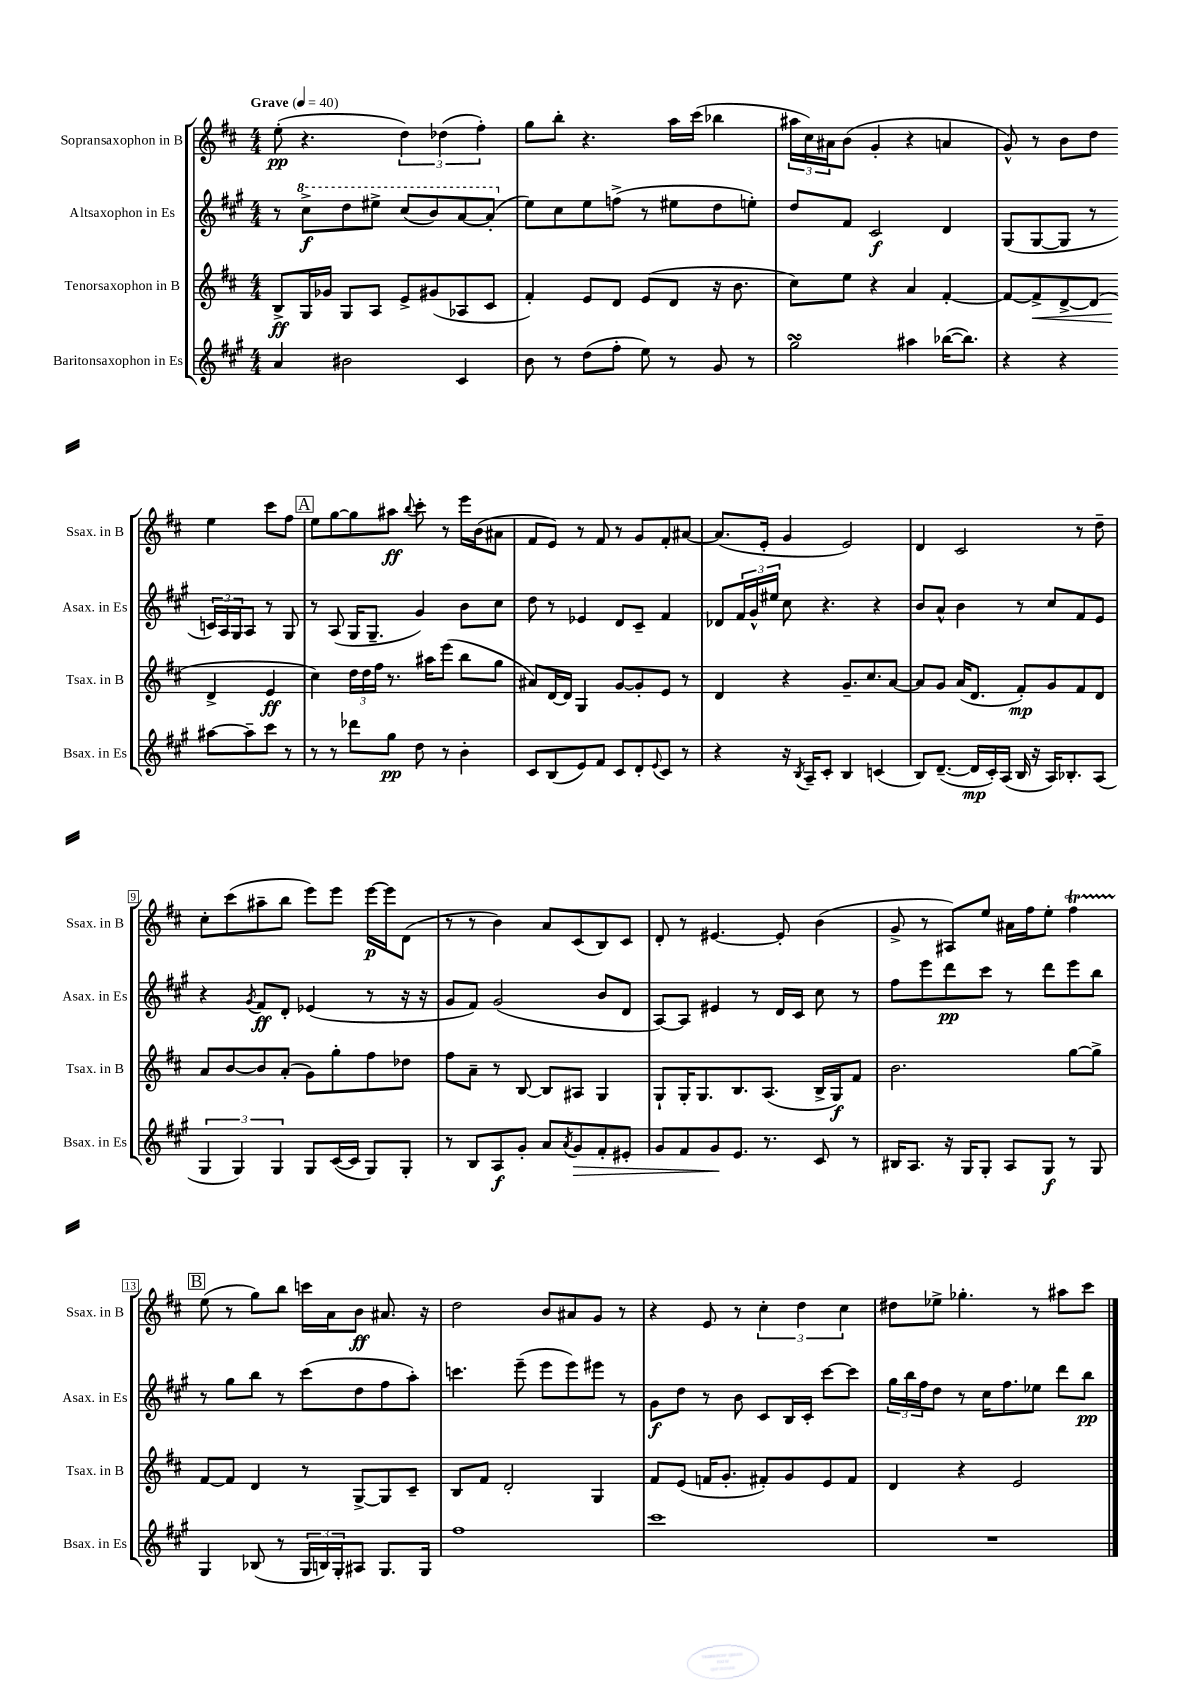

**kern	**dynam	**kern	**dynam	**kern	**dynam	**kern	**dynam
*part4	*part4	*part3	*part3	*part2	*part2	*part1	*part1
*staff4	*staff4	*staff3	*staff3	*staff2	*staff2	*staff1	*staff1
*I"Baritonsaxophon in Es	*	*I"Tenorsaxophon in B	*	*I"Altsaxophon in Es	*	*I"Sopransaxophon in B	*
*I'Bsax. in Es	*	*I'Tsax. in B	*	*I'Asax. in Es	*	*I'Ssax. in B	*
*clefG2	*	*clefG2	*	*clefG2	*	*clefG2	*
*k[f#c#g#]	*	*k[f#c#]	*	*k[f#c#g#]	*	*k[f#c#]	*
*M4/4	*	*M4/4	*	*M4/4	*	*M4/4	*
*MM40	*	*MM40	*	*MM40	*	*MM40	*
=1	=1	=1	=1	=1	=1	=1	=1
!	!	!	!	!	!	!LO:TX:a:B:t=Grave	!
4a/	.	8B^/L	ff	8r	.	(8ee'\	pp
*	*	*	*	*8va	*	*	*
.	.	16G/L	.	8ccc#^\L	f	4.r	.
.	.	16g-X/JJ	.	.	.	.	.
2b#X\	.	8G/L	.	8ddd\	.	.	.
.	.	8A/J	.	8eee#X^\J	.	.	.
.	.	8e^/L	.	(8ccc#/L	.	6dd\)	.
.	.	(8g#X/	.	8bb/)	.	.	.
.	.	.	.	.	.	(6dd-X\	.
4c#/	.	8A-X/	.	[8aa/	.	.	.
.	.	.	.	.	.	6ff#'\)	.
.	.	8c#/J	.	(8aa'/J]	.	.	.
=2	=2	=2	=2	=2	=2	=2	=2
*	*	*	*	*X8va	*	*	*
8b\	.	4f#'/)	.	8ee\L)	.	8gg\L	.
8r	.	.	.	8cc#\	.	8bb'\J	.
(8dd\L	.	8e/L	.	8ee\	.	4.r	.
8ff#'\J	.	8d/J	.	(8ffn^\J	.	.	.
8ee\)	.	(8e/L	.	8r	.	.	.
8r	.	8d/J	.	8ee#X\L	.	16aa\LL	.
.	.	.	.	.	.	(16ccc#\JJ	.
8g#/	.	16r	.	8dd\	.	4bb-X\	.
.	.	8.b\	.	.	.	.	.
8r	.	.	.	8een'\J)	.	.	.
=3	=3	=3	=3	=3	=3	=3	=3
2gg#sSsS\	.	8cc#\L)	.	8dd/L	.	24aa#X\LL	.
.	.	.	.	.	.	24cc#\)	.
.	.	.	.	.	.	24a#X\J	.
.	.	8ee\J	.	8f#/J	.	(8b\J	.
.	.	4r	.	2c#/	f	4g'/	.
4aa#X\	.	4a/	.	.	.	4r	.
([16bb-X\KL	.	[4f#'/	.	4d/	.	4an/	.
8.bb-\J])	.	.	.	.	.	.	.
=4	=4	=4	=4	=4	=4	=4	=4
4r	.	8f#/L_	.	(8G#/L	.	8g^^/)	.
!	!	!	!LO:HP:b	!	!	!	!
.	.	8f#^/]	<	[8G#/	.	8r	.
4r	.	[8d^/	.	8G#/J]	.	8b\L	.
.	.	(8d/J]	.	8r	.	8dd\J	.
[8aa#X\L	.	4d^/	.	24cn/LL)	.	4ee\	.
.	.	.	.	24A/	.	.	.
.	.	.	.	24G#/J	.	.	.
8aa#~\]	.	.	.	8A/J	.	.	.
8ccc#\J	.	4e/	[ ff	8r	.	8ccc#\L	.
8r	.	.	.	8G#/	.	8ff#\J	.
!!LO:LB:g=z
!!LO:REH:place=s1:t=A
=5	=5	=5	=5	=5	=5	=5	=5
8r	.	4cc#\)	.	8r	.	8ee\L	.
8r	.	.	.	(8A/	.	[8gg\	.
8ddd-X\L	.	24dd\LL	.	16G#/KL	.	8gg\]	.
.	.	24dd\	.	.	.	.	.
.	.	.	.	8.G#~/J	.	.	.
.	.	24ff#\JJ	.	.	.	.	.
8gg#\J	pp	8.r	.	.	.	8aa#X\J	ff
.	.	.	.	.	.	8qqbb/	.
8dd\	.	.	.	4g#/)	.	8ccc#'\	.
.	.	16aa#X\KL	.	.	.	.	.
8r	.	(8eee\J	.	.	.	8r	.
4b'\	.	8bb\L	.	8b\L	.	16eee\LL	.
.	.	.	.	.	.	(16b\J	.
.	.	8gg\J	.	8cc#\J	.	8a#X\J	.
=6	=6	=6	=6	=6	=6	=6	=6
8c#/L	.	8a#X/L)	.	8dd\	.	8f#/L	.
(8B/	.	[16d/L	.	8r	.	8e/J)	.
.	.	16d/JJ]	.	.	.	.	.
8e/)	.	4G/	.	4e-X/	.	8r	.
8f#/J	.	.	.	.	.	8f#/	.
8c#/L	.	[8g/L	.	8d/L	.	8r	.
8d'/	.	8g'/]	.	8c#~/J	.	8g/L	.
8qqe/	.	.	.	.	.	.	.
8c#/J	.	8e/J	.	4f#/	.	8f#'/	.
8r	.	8r	.	.	.	[8a#X/J	.
=7	=7	=7	=7	=7	=7	=7	=7
4r	.	4d/	.	8d-X/L	.	(8.a#/L]	.
.	.	.	.	24f#/L	.	.	.
.	.	.	.	24g#^^/	.	.	.
.	.	.	.	.	.	16e'/Jk	.
.	.	.	.	24ee#X/JJ	.	.	.
16r	.	4r	.	8cc#\	.	4g/	.
8qB/	.	.	.	.	.	.	.
16A~/KL	.	.	.	.	.	.	.
8c#'/J	.	.	.	4.r	.	.	.
4B/	.	8.g~/L	.	.	.	2e/)	.
.	.	8.cc#/	.	.	.	.	.
(4cn/	.	.	.	4r	.	.	.
.	.	[8a/J	.	.	.	.	.
=8	=8	=8	=8	=8	=8	=8	=8
8B/L)	.	8a/L]	.	8b/L	.	4d/	.
([8.d~/J	.	8g/J	.	8a^^/J	.	.	.
.	.	(16a/KL	.	4b\	.	2c#/	.
16d/LL]	mp	8.d/J	.	.	.	.	.
16c#'/)	.	.	.	.	.	.	.
(16A/JJ	.	.	.	.	.	.	.
16B/	.	8f#'/L)	mp	8r	.	.	.
16r	.	.	.	.	.	.	.
16A/KL)	.	8g/	.	8cc#/L	.	.	.
8.B-X'/	.	.	.	.	.	.	.
.	.	8f#/	.	8f#/	.	8r	.
(8A/J	.	8d/J	.	8e/J	.	8dd~\	.
!!LO:LB:g=z
=9	=9	=9	=9	=9	=9	=9	=9
6G#/	.	8a/L	.	4r	.	8cc#'\L	.
.	.	[8b/	.	.	.	(8ccc#\	.
6G#/)	.	.	.	.	.	.	.
.	.	.	.	8qg#/	.	.	.
.	.	8b/]	.	8f#/L	ff	8aa#X~\	.
6G#/	.	.	.	.	.	.	.
.	.	(8a'/J	.	8d'/J	.	8bb\J	.
8G#/L	.	8g\L)	.	(4e-X/	.	8eee\L)	.
([16c#/L	.	8gg'\	.	.	.	8eee\J	.
16c#/JJ]	.	.	.	.	.	.	.
8G#/L)	.	8ff#\	.	8r	.	[16eee\LL	p
.	.	.	.	.	.	16eee\J]	.
8G#'/J	.	8dd-X\J	.	16r	.	(8d\J	.
.	.	.	.	16r	.	.	.
=10	=10	=10	=10	=10	=10	=10	=10
8r	.	8ff#\L	.	8g#/L	.	8r	.
8B/L	.	8a~\J	.	8f#/J)	.	8r	.
8A/	f	8r	.	(2g#/	.	4b\)	.
8g#'/J	.	[8B/	.	.	.	.	.
8a/L	.	8B/L]	.	.	.	8a/L	.
8qa/	.	.	.	.	.	.	.
!	!LO:HP:b	!	!	!	!	!	!
8g#/	>	8A#X/J	.	.	.	(8c#/	.
8f#'/	.	4G/	.	8b/L	.	8B/)	.
8e#X'/J	.	.	.	8d/J	.	8c#/J	.
=11	=11	=11	=11	=11	=11	=11	=11
8g#/L	.	8G`/L	.	[8A/L)	.	8d'/	.
8f#/	.	16G'/K	.	8A/J]	.	8r	.
.	.	8.G/	.	.	.	.	.
8g#/	.	.	.	4e#X/	.	[4.e#X/	.
8.e/J	]	8.B/	.	.	.	.	.
.	.	.	.	8r	.	.	.
8.r	.	(8.A/J	.	.	.	.	.
.	.	.	.	16d/LL	.	8e#'/]	.
.	.	.	.	16c#/JJ	.	.	.
8c#/	.	16B^/LL	.	8cc#\	.	(4b\	.
.	.	16G/J)	f	.	.	.	.
8r	.	8f#/J	.	8r	.	.	.
=12	=12	=12	=12	=12	=12	=12	=12
16B#X/KL	.	2.b\	.	8ff#\L	.	8g^/	.
8.A/J	.	.	.	.	.	.	.
.	.	.	.	8eee\	.	8r	.
16r	.	.	.	8ddd\	pp	8A#X/L)	.
16G#/KL	.	.	.	.	.	.	.
8G#'/J	.	.	.	8ccc#\J	.	8ee/J	.
8A/L	.	.	.	8r	.	16a#X\LL	.
.	.	.	.	.	.	16ff#\J	.
8G#/J	f	.	.	8ddd\L	.	8ee'\J	.
8r	.	[8gg\L	.	8eee\	.	4ff#t\	.
8G#/	.	8gg^\J]	.	8bb\J	.	.	.
!!LO:LB:g=z
!!LO:REH:place=s1:t=B
=13	=13	=13	=13	=13	=13	=13	=13
4G#/	.	[8f#/L	.	8r	.	(8ee\	.
.	.	8f#/J]	.	8gg#\L	.	8r	.
(8B-X/	.	4d/	.	8bb\J	.	8gg\L)	.
8r	.	.	.	8r	.	8bb\J	.
24G#/LL	.	8r	.	(8ccc#\L	.	16cccn\LL	.
24Bn/)	.	.	.	.	.	.	.
.	.	.	.	.	.	16a\J	.
24G#'/J	.	.	.	.	.	.	.
8A#X/J	.	[8G^/L	.	8dd\	.	8b\J	ff
8.G#/L	.	8G/]	.	8ff#\	.	8.a#X/	.
.	.	8c#~/J	.	8aa'\J)	.	.	.
16G#/Jk	.	.	.	.	.	16r	.
=14	=14	=14	=14	=14	=14	=14	=14
1ff#	.	8B/L	.	4.cccn\	.	2dd\	.
.	.	8f#/J	.	.	.	.	.
.	.	2d'/	.	.	.	.	.
.	.	.	.	(8eee~\	.	.	.
.	.	.	.	8eee\L	.	8b/L	.
.	.	.	.	8eee\)	.	8a#X/	.
.	.	4G/	.	8eee#X\J	.	8g/J	.
.	.	.	.	8r	.	8r	.
=15	=15	=15	=15	=15	=15	=15	=15
1ccc#	.	8f#/L	.	8g#\L	f	4r	.
.	.	(8e/J	.	8dd\J	.	.	.
.	.	16fn/KL	.	8r	.	8e/	.
.	.	8.g'/J	.	.	.	.	.
.	.	.	.	8b\	.	8r	.
.	.	8f#X'/L)	.	8c#/L	.	6cc#'\	.
.	.	8g/	.	16B/L	.	.	.
.	.	.	.	.	.	6dd\	.
.	.	.	.	16c#'/JJ	.	.	.
.	.	8e/	.	[8ccc#\L	.	.	.
.	.	.	.	.	.	6cc#\	.
.	.	8f#/J	.	8ccc#\J]	.	.	.
=16	=16	=16	=16	=16	=16	=16	=16
1r	.	4d/	.	24gg#\LL	.	8dd#X\L	.
.	.	.	.	24bb\	.	.	.
.	.	.	.	24ff#\J	.	.	.
.	.	.	.	8dd\J	.	8ee-X^\J	.
.	.	4r	.	8r	.	4.gg-X'\	.
.	.	.	.	16cc#\KL	.	.	.
.	.	.	.	8.ff#\	.	.	.
.	.	2e/	.	.	.	.	.
.	.	.	.	8ee-X\J	.	8r	.
.	.	.	.	8ddd\L	.	8aa#X\L	.
.	.	.	.	8bb\J	pp	8ccc#\J	.
==	==	==	==	==	==	==	==
*-	*-	*-	*-	*-	*-	*-	*-
